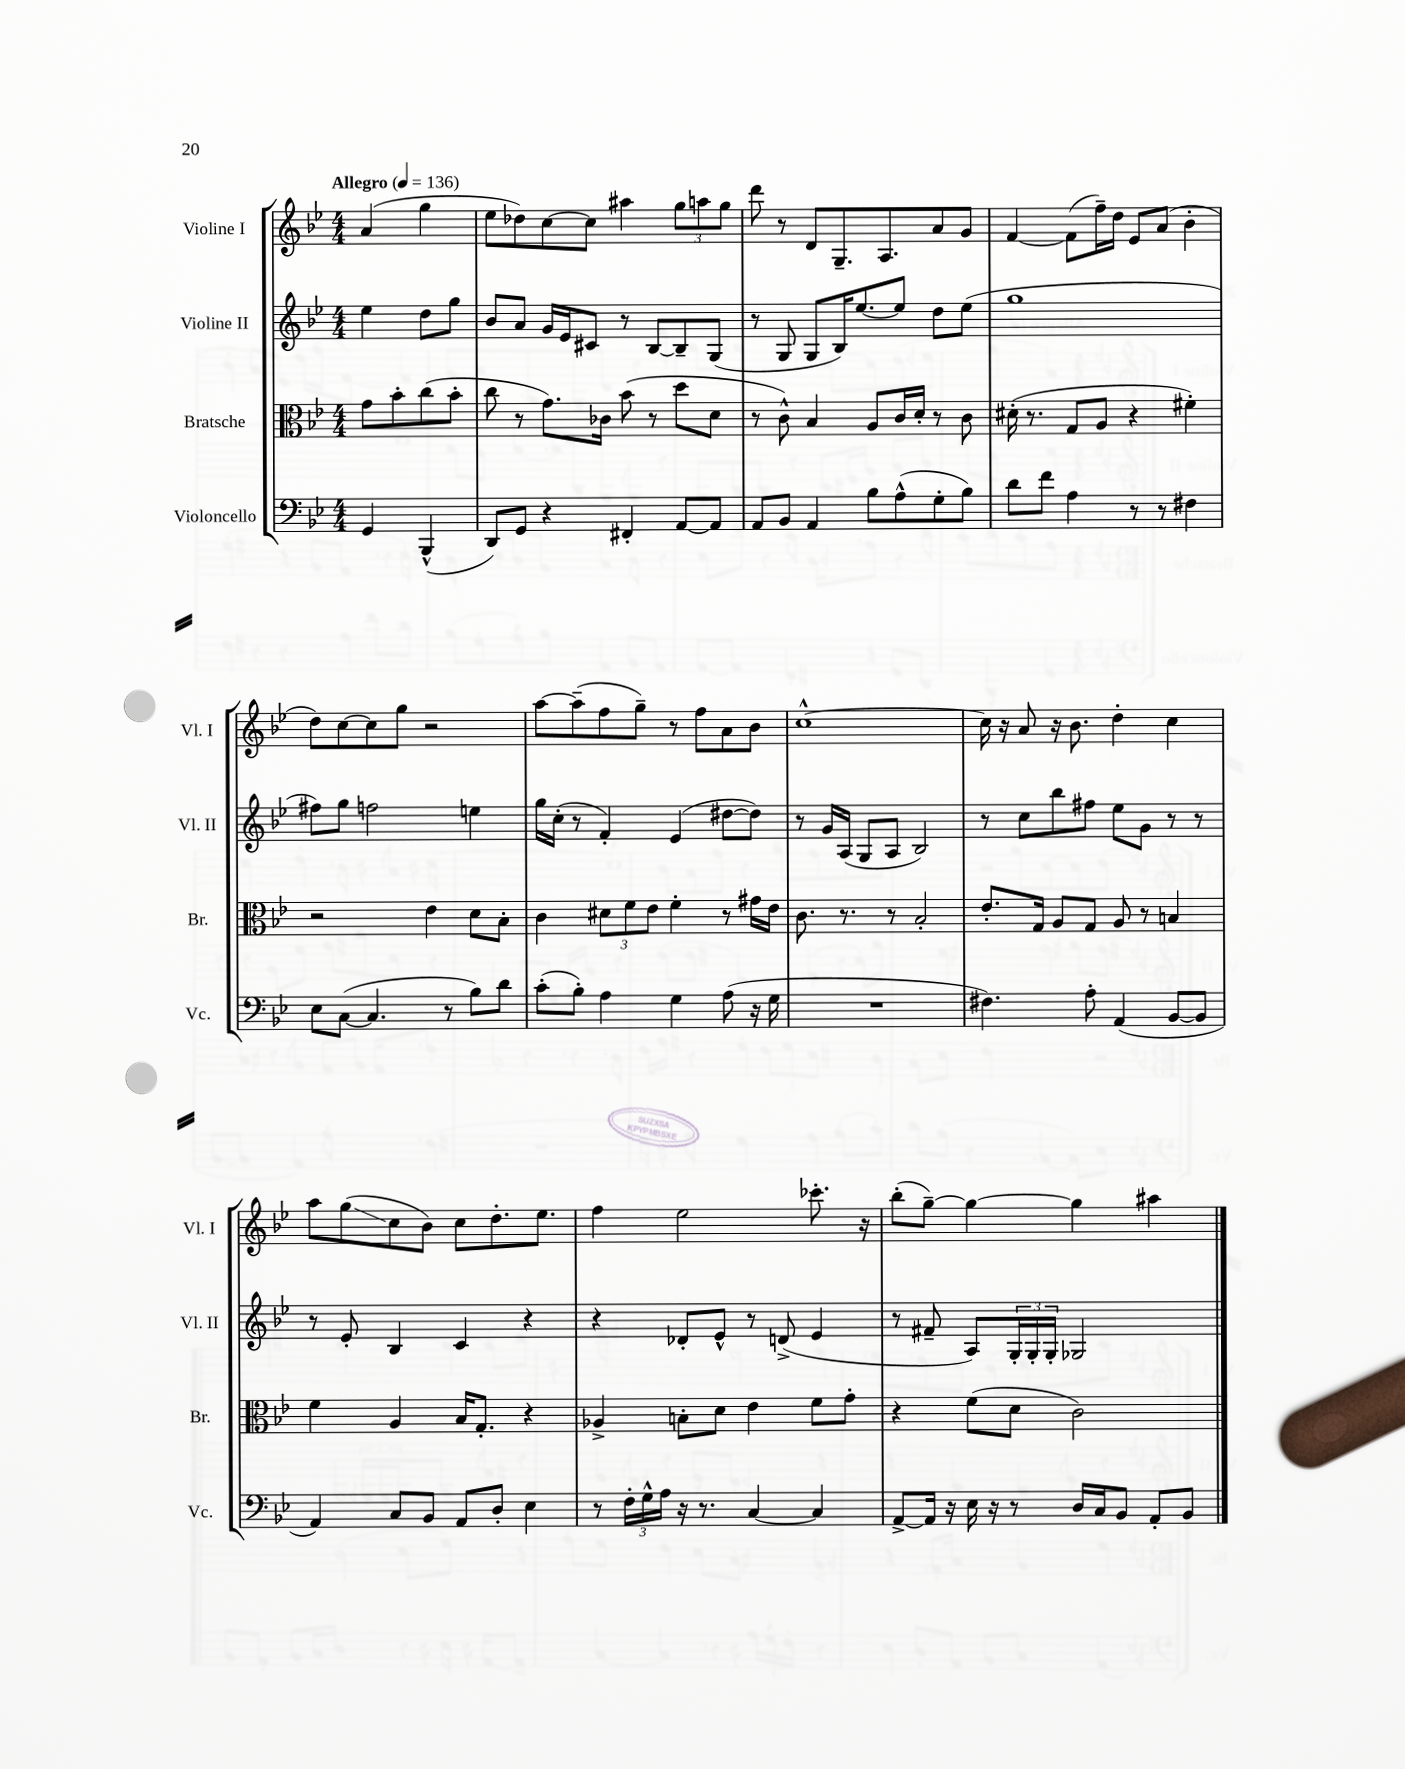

**kern	**kern	**kern	**kern
*staff4	*staff3	*staff2	*staff1
*clefF4	*clefC3	*clefG2	*clefG2
*k[b-e-]	*k[b-e-]	*k[b-e-]	*k[b-e-]
*M4/4	*M4/4	*M4/4	*M4/4
*MM136	*MM136	*MM136	*MM136
4GG	8g	4ee-	(4a
.	8b-'	.	.
(4BBB-^^	(8cc	8dd	4gg
.	8b-'	8gg	.
=	=	=	=
8DD)	8cc	8b-	8ee-
8GG	8r	8a	8dd-)
4r	8.g)	16g	[8cc
.	.	16e-	.
.	.	8c#	8cc]
.	16c-	.	.
4FF#'	(8b-	8r	4aa#
.	8r	[8B-	.
[8AA	8dd	8B-~]	12gg
.	.	.	12aa
8AA]	8d	(8G	.
.	.	.	12gg
=	=	=	=
8AA	8r	8r	8ddd
8BB-	8c^^)	8G	8r
4AA	4B-	8G	8d
.	.	16B-)	8.G~
.	.	[8.ee-	.
8B-	8A	.	.
.	.	.	8.A
(8A^^	16c	8ee-]	.
.	16d'	.	.
8G'	8r	8dd	8a
8B-)	8c	(8ee-	8g
=	=	=	=
8d	(16d#'	1gg	[4f
.	8.r	.	.
8f	.	.	.
4A	8G	.	(8f]
.	8A	.	16ff~)
.	.	.	16dd
8r	4r	.	8e-
8r	.	.	(8a
4F#	4f#')	.	4b-'
=	=	=	=
8E-	2r	8ff#)	8dd)
([8C	.	8gg	[8cc
4.C]	.	2ff	8cc]
.	.	.	8gg
.	4e-	.	2r
8r	.	.	.
8B-)	8d	4ee	.
8d	8B-'	.	.
=	=	=	=
(8c'	4c	16gg	[8aa
.	.	(16cc'	.
8B-')	.	8r	(8aa~]
4A	12d#	4f')	8ff
.	12f	.	.
.	.	.	8gg~)
.	12e-	.	.
4G	4f'	(4e-	8r
.	.	.	8ff
(8A	8r	[8dd#	8a
16r	16g#	8dd#])	8b-
16G	16e-	.	.
=	=	=	=
1r	8.c	8r	[1cc^^
.	.	16g	.
.	8.r	(16A	.
.	.	8G	.
.	8r	8A	.
.	2B-'	2B-)	.
=	=	=	=
4.F#)	8.e-'	8r	16cc]
.	.	.	16r
.	.	8cc	8a
.	16G	.	.
.	8A	8bb-	16r
.	.	.	8.b-
8A'	8G	8ff#	.
(4AA	8A	8ee-	4dd'
.	8r	8g	.
[8BB-	4B	8r	4cc
8BB-]	.	8r	.
=	=	=	=
4AA)	4f	8r	8aa
.	.	8e-'	(8gg
8C	4A	4B-	8cc
8BB-	.	.	8b-)
8AA	16B-	4c	8cc
.	8.G'	.	.
8D'	.	.	8.dd'
4E-	4r	4r	.
.	.	.	8.ee-
=	=	=	=
8r	4A-^	4r	4ff
24F'	.	.	.
24G^^	.	.	.
24A	.	.	.
16r	8B'	8d-'	2ee-
8.r	.	.	.
.	8d	8e-^^	.
[4C	4e-	8r	.
.	.	(8d^	.
4C]	8f	4e-	8.ccc-'
.	8g'	.	.
.	.	.	16r
=	=	=	=
[8AA^	4r	8r	(8bb-'
16AA]	.	8f#~	[8gg~)
16r	.	.	.
16E-	(8f	8A)	4gg_
16r	.	.	.
8r	8d	24G'	.
.	.	24G'	.
.	.	24G'	.
16D	2c)	2G-	4gg]
16C	.	.	.
8BB-	.	.	.
8AA'	.	.	4aa#
8BB-	.	.	.
==	==	==	==
*-	*-	*-	*-
